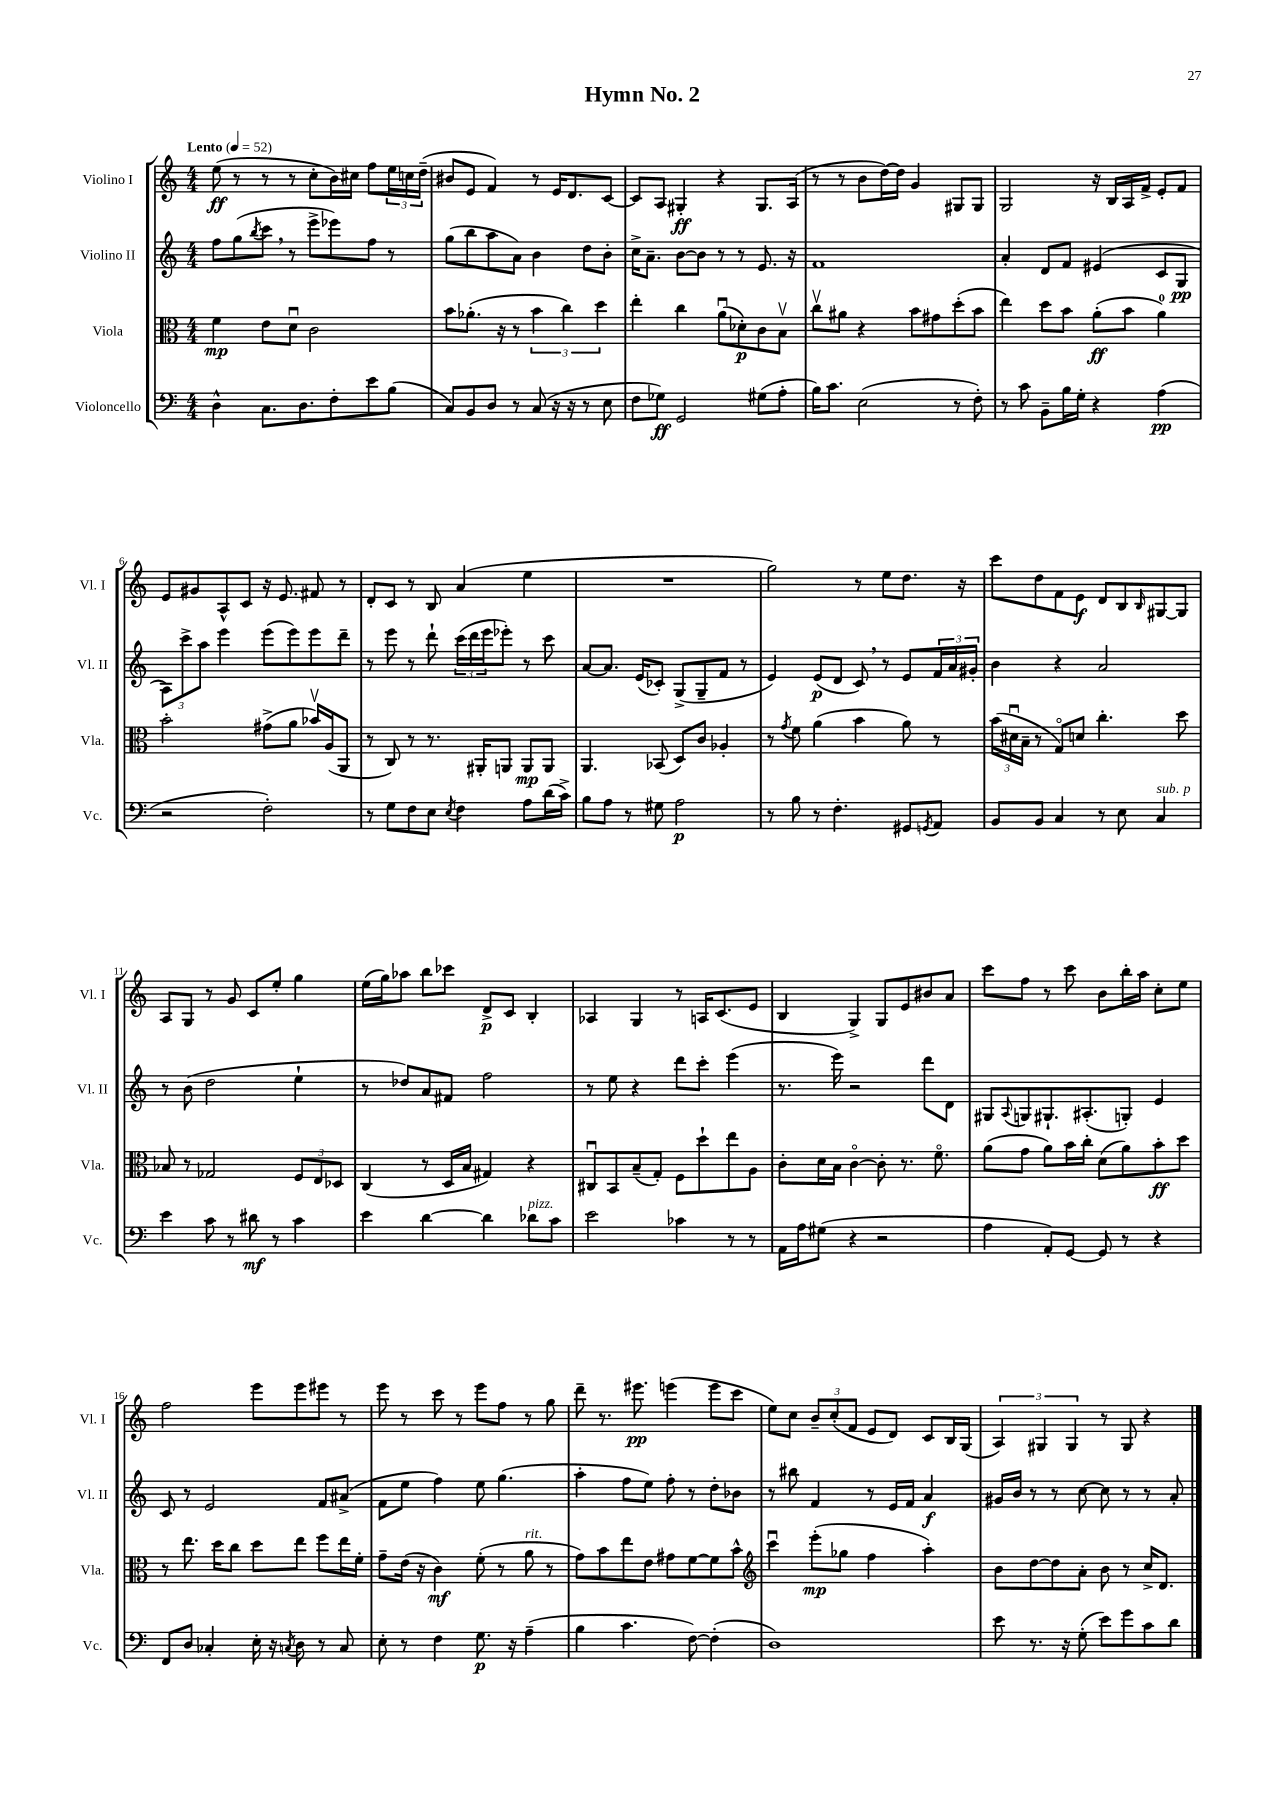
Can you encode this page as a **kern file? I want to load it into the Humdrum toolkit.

**kern	**dynam	**kern	**dynam	**kern	**dynam	**kern	**dynam
*part4	*part4	*part3	*part3	*part2	*part2	*part1	*part1
*staff4	*staff4	*staff3	*staff3	*staff2	*staff2	*staff1	*staff1
*I"Violoncello	*	*I"Viola	*	*I"Violino II	*	*I"Violino I	*
*I'Vc.	*	*I'Vla.	*	*I'Vl. II	*	*I'Vl. I	*
*clefF4	*	*clefC3	*	*clefG2	*	*clefG2	*
*k[]	*	*k[]	*	*k[]	*	*k[]	*
*M4/4	*	*M4/4	*	*M4/4	*	*M4/4	*
*MM52	*	*MM52	*	*MM52	*	*MM52	*
=1	=1	=1	=1	=1	=1	=1	=1
!	!	!	!	!	!	!LO:TX:a:B:t=Lento	!
4D^^\	.	4f\	mp	8ff\L	.	(8ee\	ff
.	.	.	.	(8gg\	.	8r	.
.	.	.	.	8qbb/	.	.	.
8.C\L	.	8e\L	.	8ccc,\J	.	8r	.
.	.	8du\J	.	8r	.	8r	.
8.D\	.	.	.	.	.	.	.
.	.	2c\	.	8eee^\L	.	8cc'\L	.
8F'\	.	.	.	8eee-X\)	.	16b\L)	.
.	.	.	.	.	.	16cc#X\JJ	.
8e\	.	.	.	8ff\J	.	8ff\L	.
(8B\J	.	.	.	8r	.	24ee\L	.
.	.	.	.	.	.	24ccn\	.
.	.	.	.	.	.	(24dd~\JJ	.
=2	=2	=2	=2	=2	=2	=2	=2
8C/L)	.	8b\L	.	(8gg\L	.	8b#X/L	.
8BB/	.	(8.a-X'\J	.	8bb\	.	8e/J	.
8D/J	.	.	.	8aa\	.	4f/)	.
.	.	16r	.	.	.	.	.
8r	.	8r	.	8a\J)	.	.	.
(8C/	.	6b\	.	4b\	.	8r	.
16r	.	.	.	.	.	16e/KL	.
.	.	6cc\)	.	.	.	.	.
16r	.	.	.	.	.	8.d/	.
8r	.	.	.	8dd\L	.	.	.
.	.	6dd\	.	.	.	.	.
8E\	.	.	.	8b'\J	.	[8c/J	.
=3	=3	=3	=3	=3	=3	=3	=3
8F\L	.	4ee'\	.	16cc^\KL	.	8c/L]	.
.	.	.	.	8.a~\J	.	.	.
8G-X\J)	ff	.	.	.	.	8A/J	.
2GG/	.	4cc\	.	[8b\L	.	4G#X'/	ff
.	.	.	.	8b\J]	.	.	.
.	.	(8au\L	.	8r	.	4r	.
.	.	8d-X'\)	p	8r	.	.	.
(8G#X\L	.	8c\	.	8.e/	.	8.G#/L	.
8A'\J	.	8Bv\J	.	.	.	.	.
.	.	.	.	16r	.	(16A/Jk	.
=4	=4	=4	=4	=4	=4	=4	=4
16B\KL)	.	8ccv\L	.	1f	.	8r	.
8.c\J	.	.	.	.	.	.	.
.	.	8a#X\J	.	.	.	8r	.
(2E\	.	4r	.	.	.	8b\L	.
.	.	.	.	.	.	[16dd\L)	.
.	.	.	.	.	.	16dd\JJ]	.
.	.	8b\L	.	.	.	4g/	.
.	.	8g#X\	.	.	.	.	.
8r	.	(8dd'\	.	.	.	8G#X/L	.
8F'\)	.	8b\J	.	.	.	8G#/J	.
=5	=5	=5	=5	=5	=5	=5	=5
8r	.	4ee\)	.	4a'/	.	2G/	.
8c\	.	.	.	.	.	.	.
8BB~\L	.	8dd\L	.	8d/L	.	.	.
16B\L	.	8b\J	.	8f/J	.	.	.
16G'\JJ	.	.	.	.	.	.	.
4r	.	(8a'\L	ff	(4e#X/	.	16r	.
.	.	.	.	.	.	16B/LL	.
.	.	8b\J	.	.	.	16A/	.
.	.	.	.	.	.	16f^/JJ	.
(4A\	pp	4a\)	.	8c/L	.	8e'/L	.
.	.	.	.	8G/J	pp	8f/J	.
!!LO:LB:g=z
=6	=6	=6	=6	=6	=6	=6	=6
2r	.	2b'\	.	12A\L)	.	8e/L	.
.	.	.	.	12ccc^\	.	.	.
.	.	.	.	.	.	8g#X/	.
.	.	.	.	12aa\J	.	.	.
.	.	.	.	4eee\	.	8A^^/	.
.	.	.	.	.	.	8c/J	.
2F'\)	.	(8g#X^\L	.	(8eee\L	.	16r	.
.	.	.	.	.	.	8.e/	.
.	.	8a\J	.	8eee\)	.	.	.
.	.	16b-Xv/LL)	.	8eee\	.	8f#X/	.
.	.	(16A/J	.	.	.	.	.
.	.	8AA/J	.	8ddd~\J	.	8r	.
=7	=7	=7	=7	=7	=7	=7	=7
8r	.	8r	.	8r	.	8d'/L	.
8G\L	.	8C/)	.	8eee\	.	8c/J	.
8F\	.	8r	.	8r	.	8r	.
8E\J	.	8.r	.	8ddd`\	.	8B/	.
8qE/	.	.	.	.	.	.	.
4F\	.	.	.	(24ccc\LL	.	(4a/	.
.	.	.	.	24ddd\	.	.	.
.	.	16AA#X'/KL	.	.	.	.	.
.	.	.	.	24eee\J	.	.	.
.	.	8AAn/J	.	8eee-X'\J)	.	.	.
8A\L	.	8AA/L	mp	8r	.	4ee\	.
(16d\L	.	8AA/J	.	8ccc\	.	.	.
16c^\JJ)	.	.	.	.	.	.	.
=8	=8	=8	=8	=8	=8	=8	=8
8B\L	.	4.AA/	.	[8a/L	.	1r	.
8A\J	.	.	.	8.a/J]	.	.	.
8r	.	.	.	.	.	.	.
.	.	.	.	(16e/KL	.	.	.
8G#X\	.	(8BB-X/	.	8c-X'/J)	.	.	.
2A\	p	8D/L)	.	(8G^/L	.	.	.
.	.	8c/J	.	8G~/	.	.	.
.	.	4A-X'/	.	8f/J	.	.	.
.	.	.	.	8r	.	.	.
=9	=9	=9	=9	=9	=9	=9	=9
8r	.	8r	.	4e/)	.	2gg\)	.
.	.	8qg/	.	.	.	.	.
8B\	.	8f\	.	.	.	.	.
8r	.	(4a\	.	(8e/L	p	.	.
4.F'\	.	.	.	8d/J	.	.	.
.	.	4b\	.	8c,/)	.	8r	.
.	.	.	.	8r	.	8ee\L	.
8GG#X/L	.	8a\)	.	8e/L	.	8.dd\J	.
8qGGn/	.	.	.	.	.	.	.
8AA/J	.	8r	.	24f/L	.	.	.
.	.	.	.	24a/	.	.	.
.	.	.	.	.	.	16r	.
.	.	.	.	24g#X'/JJ	.	.	.
=10	=10	=10	=10	=10	=10	=10	=10
8BB/L	.	(24b\LL	.	4b\	.	8ccc\L	.
.	.	24d#Xu\	.	.	.	.	.
.	.	24B~\JJ	.	.	.	.	.
8BB/J	.	8r	.	.	.	8dd\	.
4C/	.	8G/L)	.	4r	.	8f\	.
.	.	8dn/J	.	.	.	8e\J	f
8r	.	4.cc'\	.	2a/	.	8d/L	.
8E\	.	.	.	.	.	8B/	.
.	.	.	.	.	.	16qqB/	.
!LO:TX:a:i:t=sub. p	!	!	!	!	!	!	!
4C/	.	.	.	.	.	[8G#X/	.
.	.	8dd\	.	.	.	8G#/J]	.
!!LO:LB:g=z
=11	=11	=11	=11	=11	=11	=11	=11
4e\	.	8B-X/	.	8r	.	8A/L	.
.	.	8r	.	(8b\	.	8G/J	.
8c\	.	2G-X/	.	2dd\	.	8r	.
8r	.	.	.	.	.	8g/	.
8d#X\	mf	.	.	.	.	8c/L	.
8r	.	.	.	.	.	8ee'/J	.
4c\	.	12F/L	.	4ee`\	.	4gg\	.
.	.	12E/	.	.	.	.	.
.	.	12D-X/J	.	.	.	.	.
=12	=12	=12	=12	=12	=12	=12	=12
4e\	.	(4C/	.	8r	.	(16ee\LL	.
.	.	.	.	.	.	16gg\J)	.
.	.	.	.	8dd-X/L)	.	8aa-X\J	.
[4d\	.	8r	.	8a/	.	8bb\L	.
.	.	16D/LL	.	8f#X/J	.	8ccc-X\J	.
.	.	16B/JJ	.	.	.	.	.
4d\]	.	4G#X/)	.	2ff\	.	8d^/L	p
.	.	.	.	.	.	8c/J	.
!LO:TX:a:i:t=pizz.	!	!	!	!	!	!	!
8d-X\L	.	4r	.	.	.	4B'/	.
8c\J	.	.	.	.	.	.	.
=13	=13	=13	=13	=13	=13	=13	=13
2e\	.	8C#Xu/L	.	8r	.	4A-X/	.
.	.	8BB/	.	8ee\	.	.	.
.	.	(8B~/	.	4r	.	4G/	.
.	.	8G'/J)	.	.	.	.	.
4c-X\	.	8F\L	.	8ddd\L	.	8r	.
.	.	8dd`\	.	8ccc'\J	.	16An/KL	.
.	.	.	.	.	.	(8.c/	.
8r	.	8ee\	.	(4eee\	.	.	.
8r	.	8A\J	.	.	.	8e/J	.
=14	=14	=14	=14	=14	=14	=14	=14
16AA\LL	.	8c'\L	.	8.r	.	4B/	.
16A\J	.	.	.	.	.	.	.
(8G#X\J	.	16d\L	.	.	.	.	.
.	.	16B\JJ	.	16eee\)	.	.	.
4r	.	[4c\	.	2r	.	4G^/)	.
2r	.	8c'\]	.	.	.	8G/L	.
.	.	8.r	.	.	.	8e/	.
.	.	.	.	8ddd\L	.	8b#X/	.
.	.	8.f\	.	.	.	.	.
.	.	.	.	8d\J	.	8a/J	.
=15	=15	=15	=15	=15	=15	=15	=15
4A\	.	(8a\L	.	8G#X/L	.	8ccc\L	.
.	.	.	.	8qqA/	.	.	.
.	.	8g\J	.	8Gn/	.	8ff\J	.
8AA'/L)	.	8a\L)	.	8.G#X`/	.	8r	.
[8GG/J	.	16b\L	.	.	.	8ccc\	.
.	.	16cc'\JJ	.	(8.A#X'/	.	.	.
8GG/]	.	(8d\L	.	.	.	8b\L	.
8r	.	8a\)	.	8Gn'/J)	.	16bb'\L	.
.	.	.	.	.	.	16aa\JJ	.
4r	.	8b'\	ff	4e/	.	8cc'\L	.
.	.	8dd\J	.	.	.	8ee\J	.
!!LO:LB:g=z
=16	=16	=16	=16	=16	=16	=16	=16
8FF/L	.	8r	.	8c/	.	2ff\	.
8D/J	.	8.ee\	.	8r	.	.	.
4C-X'/	.	.	.	2e/	.	.	.
.	.	16dd\KL	.	.	.	.	.
.	.	8cc\J	.	.	.	.	.
16E'\	.	8dd\L	.	.	.	8eee\L	.
16r	.	.	.	.	.	.	.
8qCn/	.	.	.	.	.	.	.
8D\	.	8ee\J	.	.	.	8eee\	.
8r	.	8ff\L	.	8f/L	.	8eee#X\J	.
8C/	.	16ee\L	.	(8a#X^/J	.	8r	.
.	.	16f'\JJ	.	.	.	.	.
=17	=17	=17	=17	=17	=17	=17	=17
8E'\	.	8g~\L	.	8f\L	.	8eee\	.
8r	.	(16e\Jk	.	8ee\J	.	8r	.
.	.	16r	.	.	.	.	.
4F\	.	4c\)	mf	4ff\)	.	8ccc\	.
.	.	.	.	.	.	8r	.
8.G\	p	(8f'\	.	8ee\	.	8eee\L	.
.	.	8r	.	(4.gg\	.	8ff\J	.
16r	.	.	.	.	.	.	.
!	!	!LO:TX:a:i:t=rit.	!	!	!	!	!
(4A~\	.	8a\	.	.	.	8r	.
.	.	8r	.	.	.	8gg\	.
=18	=18	=18	=18	=18	=18	=18	=18
4B\	.	8g\L)	.	4aa'\	.	8ddd~\	.
.	.	8b\	.	.	.	8.r	.
4.c\	.	8ee\	.	8ff\L	.	.	.
.	.	.	.	.	.	8.eee#X\	pp
.	.	8e\J	.	8ee\J)	.	.	.
.	.	8g#X\L	.	8ff'\	.	(4eeen\	.
[8F\)	.	[8f\	.	8r	.	.	.
(4F'\]	.	8f\]	.	8dd'\L	.	8eee\L	.
.	.	8b^^\J	.	8b-X\J	.	8ccc\J	.
=19	=19	=19	=19	=19	=19	=19	=19
*	*	*clefG2	*	*	*	*	*
1D)	.	4cccu\	.	8r	.	8ee\L)	.
.	.	.	.	8bb#X\	.	8cc\J	.
.	.	(8eee'\L	mp	4f/	.	12b~/L	.
.	.	.	.	.	.	(12cc'/	.
.	.	8gg-X\J	.	.	.	.	.
.	.	.	.	.	.	12f/J	.
.	.	4ff\	.	8r	.	8e/L	.
.	.	.	.	16e/LL	.	8d/J)	.
.	.	.	.	16f/JJ	.	.	.
.	.	4aa'\)	.	4a/	f	8c/L	.
.	.	.	.	.	.	16B/L	.
.	.	.	.	.	.	(16G/JJ	.
=20	=20	=20	=20	=20	=20	=20	=20
8e\	.	8b\L	.	16g#X/LL	.	6A/)	.
.	.	.	.	16b/JJ	.	.	.
8.r	.	[8dd\	.	8r	.	.	.
.	.	.	.	.	.	6G#X/	.
.	.	8dd\]	.	8r	.	.	.
16r	.	.	.	.	.	.	.
.	.	.	.	.	.	6G#/	.
(8G'\	.	8a'\J	.	[8cc\	.	.	.
8e\L)	.	8b\	.	8cc\]	.	8r	.
8g\	.	8r	.	8r	.	8G#/	.
8c\	.	16cc^/KL	.	8r	.	4r	.
.	.	8.d/J	.	.	.	.	.
8d\J	.	.	.	8a'/	.	.	.
==	==	==	==	==	==	==	==
*-	*-	*-	*-	*-	*-	*-	*-
